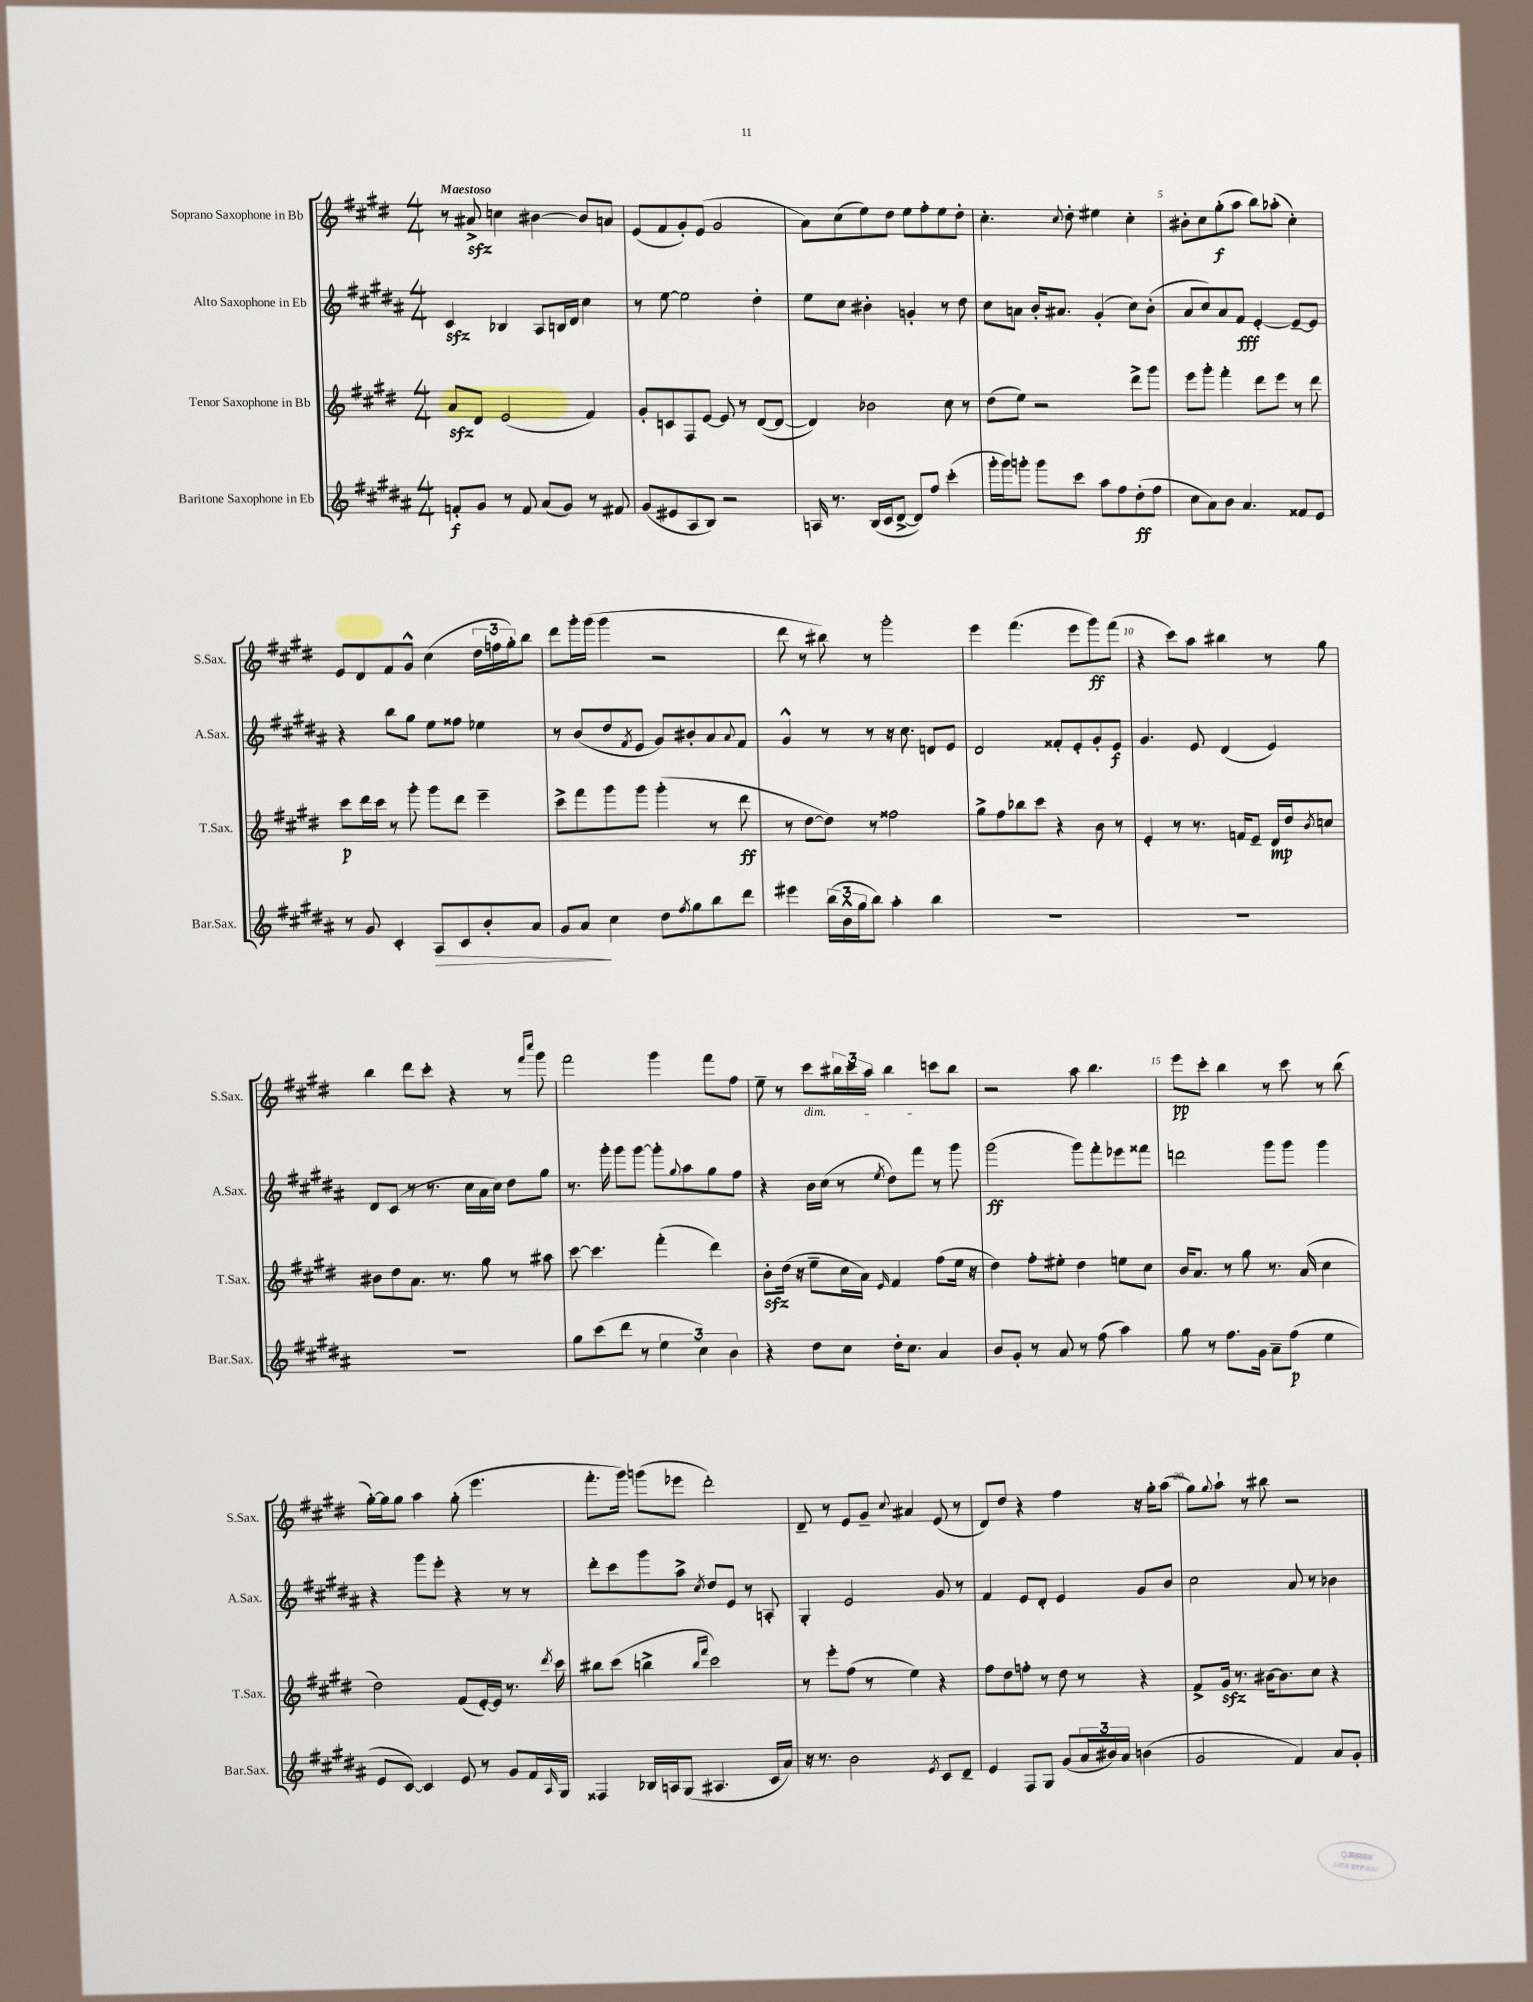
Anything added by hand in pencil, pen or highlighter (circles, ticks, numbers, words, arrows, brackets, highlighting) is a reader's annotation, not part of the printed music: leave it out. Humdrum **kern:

**kern	**kern	**kern	**kern
*staff4	*staff3	*staff2	*staff1
*clefG2	*clefG2	*clefG2	*clefG2
*k[f#c#g#d#a#]	*k[f#c#g#d#]	*k[f#c#g#d#a#]	*k[f#c#g#d#]
*M4/4	*M4/4	*M4/4	*M4/4
8f'/L	8a/L	4c#/	8r
8g#/J	8d#/J	.	8a#^/
8r	(2e/	4B-/	4cc\
8f/	.	.	.
(8a#/L	.	8A#/L	[4b#\
8g#/J)	.	16B/L	.
.	.	16d#/JJ	.
8r	4f#/)	4cc#\	8b#/]L
8f#/	.	.	8a/J
=	=	=	=
(8g#/L	8g#'/L	8r	(8e/L
8e#/	8c/	[8ee\	8f#/
8A#/	8F#/	2ee\]	8g#'/)
8B/J)	[8e/J	.	(8e/J
2r	8e/]	.	2g#/
.	8r	.	.
.	([8d#/L	4dd#'\	.
.	8d#/_J	.	.
=	=	=	=
16A/	4d#/])	8ee\L	8a\L)
8.r	.	.	.
.	.	8cc#\J	(8cc#\
(16B/LL	2b-\	4b#'\	8ee\)
16c#/J	.	.	.
[8d#^/J	.	.	8dd#\J
8d#/]L)	.	4g'/	8ee\L
8ff#/J	.	.	8ff#'\
(4ccc#'\	8cc#\	8r	8ee\
.	8r	8dd#\	8dd#'\J
=	=	=	=
16ggg#'\LL	(8dd#\L	8cc#\L	4.cc#'\
16ggg#\J)	.	.	.
8ggg'\J	8ee\J)	8a\J	.
8ggg\L	2r	16b'/LK	.
.	.	8.a#/J	.
.	.	.	8qqcc#/
8ccc#\J	.	.	8dd#'\
8aa#\L	.	(4g#'/	4ee#\
8ff#\	.	.	.
(8dd#'\	8ddd#^\L	8cc#\L)	4cc#'\
8ff#\J	8ggg#\J	(8b'\J	.
=	=	=	=
8cc#\L	8eee\L	8a#/L	8b#'\L
8a#\)	8ggg#'\J	8cc#/)	8cc#\
8b\J	4fff#'\	8a#/	(8gg#'\
4.a#/	.	8f#/J	8aa\J
.	8ddd#\L	[4e'/	8bb\L)
.	8eee\J	.	(8aa-'\J
8f##/L	8r	8e~/_L	4cc#'\)
8e/J	8ddd#\	8e/]J	.
=	=	=	=
8r	8ccc#\L	4r	8e/L
8g#/	16ddd#\L	.	8d#/
.	16ccc#\JJ	.	.
4c#'/	8r	8bb\L	8f#/
.	8ggg#'\	8gg#\J	8g#^^/J
8A#/L	8ggg#\L	8ee\L	(4cc#\
8c#/	8ddd#\J	8ff##\J	.
8b'/	4eee~\	4ee-\	24dd#\LL
.	.	.	24ff\
.	.	.	24gg#'\J)
8a#/J	.	.	8bb\J
=	=	=	=
8g#/L	8ccc#^\L	8r	8ddd#\L
8a#/J	8fff#\	(8b/L	16ggg#'\L
.	.	.	(16ggg#\JJ
4cc#\	8ggg#\	8dd#/	4ggg#\
.	.	8qf#/	.
.	8ggg#\J	8e/J	.
8dd#\L	(4ggg#'\	8g#/L)	2r
8qff#/	.	.	.
8gg#\	.	8b#'/	.
8bb\	8r	8a#/	.
.	.	8qqa#/	.
8ddd#\J	8ddd#\	8f#/J	.
=	=	=	=
4eee#\	8r	4g#^^/	8ddd#\
.	[8dd#\L	.	8r
(24bb\LL	8dd#\]J)	8r	8bb#\)
24b^^\	.	.	.
24gg#\J	.	.	.
8bb\J)	8r	8r	8r
4aa#'\	2ff##\	16r	2ggg#'\
.	.	8.cc#\	.
4bb\	.	8d/L	.
.	.	8e/J	.
=	=	=	=
1r	8gg#^\L	2d#/	4eee\
.	8ff#\	.	.
.	8bb-\	.	(4.fff#\
.	8ccc#\J	.	.
.	4r	8f##'/L	.
.	.	8e'/	8eee\L
.	8b\	8g#'/	8ggg#\)
.	8r	8e/J	(8fff#\J
=	=	=	=
1r	4e'/	4.g#/	4r
.	8r	.	8ccc#\L)
.	8.r	8e/	8aa\J
.	.	(4d#/	4bb#\
.	16f/LK	.	.
.	8e~/J	.	.
.	16d#/LL	4e/)	8r
.	16dd#/J	.	.
.	8qb/	.	.
.	8cc/J	.	8gg#\
=	=	=	=
1r	8b#\L	8d#/L	4bb\
.	8dd#\	(8c#/J	.
.	8.a\J	8r	8ddd#\L
.	.	8.r	8ccc#'\J
.	8.r	.	.
.	.	.	4r
.	.	16cc#\LL	.
.	8gg#\	16a#\	.
.	.	16cc#\JJ)	.
.	8r	8dd#\L	8r
.	.	.	16qqfff#/LL
.	.	.	16qqcccc#/JJ
.	8aa#\	8gg#\J	8ggg#\
=	=	=	=
8gg#\L	[8ccc#\	8.r	2fff#\
(8ccc#\	4.ccc#\]	.	.
.	.	16ggg#'\	.
8ddd#\J	.	8ggg#\L	.
8r	.	[8ggg#\J	.
6ee\	(4fff#'\	8ggg#'\]L	4ggg#\
.	.	8qqgg#/	.
.	.	8aa#\	.
6cc#\)	.	.	.
.	4ddd#\)	8gg#\	8fff#\L
6b\	.	.	.
.	.	8ff#\J	8ff#\J
=	=	=	=
4r	8b'\L	4r	8ee~\
.	(16dd#\Jk	.	8r
.	16r	.	.
8dd#\L	8ee~\L	16b\LL	8ccc#\L
.	.	(16cc#\JJ	.
8cc#\J	16cc#\L	8r	24bb#\L
.	.	.	24ccc#\
.	16a\JJ)	.	.
.	.	.	24aa\JJ
.	16qqe/	8qee/	.
16dd#'\LK	4f#/	8dd#\L)	4bb#\
8.cc#\J	.	.	.
.	.	8fff#\J	.
4a#/	(8ff#\L	8r	8ccc\L
.	16ee\Jk	8ggg#\	8bb#\J
.	16r	.	.
=	=	=	=
8b/L	4dd#\)	(2ggg#\	2r
8g#'/J	.	.	.
8r	8ff#'\L	.	.
8a#/	8ee#'\J	.	.
8r	4dd#\	8ggg#\L)	8aa\
(8ff#\	.	8fff#'\	4.bb\
4aa#\)	8ee\L	8eee-\	.
.	8cc#\J	8fff##\J	.
=	=	=	=
8gg#\	16b/LK	2ddd\	8eee\L
.	8.a/J	.	.
8r	.	.	8ccc#'\J
8.ff#\L	8r	.	4bb\
.	8gg#\	.	.
16g#\Jk	.	.	.
8a#~\L	8.r	8ggg#\L	8r
(8ff#\J	.	8ggg#\J	8ccc#\
.	(16a/	.	.
4ee\	4cc#\	4ggg#\	8r
.	.	.	(8bb\
=	=	=	=
8e/L	2dd#\)	4r	[16gg#'\LL)
.	.	.	16gg#\]J
[8c#/J)	.	.	8gg#\J
4c#/]	.	8ggg#\L	4aa\
.	.	8eee'\J	.
8e/	(8f#/L	4r	(8gg#'\
8r	[16e'/L)	.	4.eee\
.	16e/]JJ	.	.
8g#/L	8.r	8r	.
16f#/L	.	8r	.
16qqA#/	8qddd#/	.	.
16G#/JJ	16ccc#\	.	.
=	=	=	=
4F##/	8bb#\L	8ddd#'\L	8.fff#'\L
.	(8ccc#\J	8ccc#\	.
.	.	.	16ggg#\Jk)
16B-/LL	4bb^\	8ggg#\	(8ggg\L
16A/J	.	.	.
(8G#/J	.	8aa#^\J	8eee-\J
.	16qqbb/LL	.	.
.	16qqfff#/JJ	8qcc#/	.
4.A#/	2ccc#\)	8dd#/L	2ddd#'\)
.	.	8e/J	.
.	.	8r	.
16c#/LL	.	8A'/	.
16a#/JJ)	.	.	.
=	=	=	=
16r	8r	4G#'/	8d#~/
8.r	.	.	.
.	8eee'\L	.	8r
2b\	(8ff#\J	2e/	8e/L
.	8r	.	8g#~/J
.	.	.	8qqcc#/
.	4ee\)	.	4a#/
8qe/	.	.	.
8c#/L	4r	8g#/	(8e/
8d#~/J	.	8r	8r
=	=	=	=
4e/	8ff#\L	4f#/	8d#/L)
.	8dd#\	.	8dd#/J
8F#/L	8ff'\J	8e/L	4r
8G#/J	8r	8d#'/J	.
(8g#/L	8dd#\	4e/	4ff#\
24a#/L	8r	.	.
24b#/)	.	.	.
24a#/JJ	.	.	.
(4b\	4r	8g#/L	16r
.	.	.	16gg#'\LK
.	.	8b/J	(8aa\J
=	=	=	=
2g#/	8f#^/L	2cc#\	8gg#\L)
.	.	.	8qqgg#/
.	16g#/Jk	.	8aa`\J
.	8.r	.	.
.	.	.	8r
.	[16b#\LK	.	8bb#\
.	8.b#\]	.	.
4f#/)	.	8a#/	2r
.	8cc#\J	8r	.
8a#/L	4r	4b-\	.
8g#'/J	.	.	.
==	==	==	==
*-	*-	*-	*-
